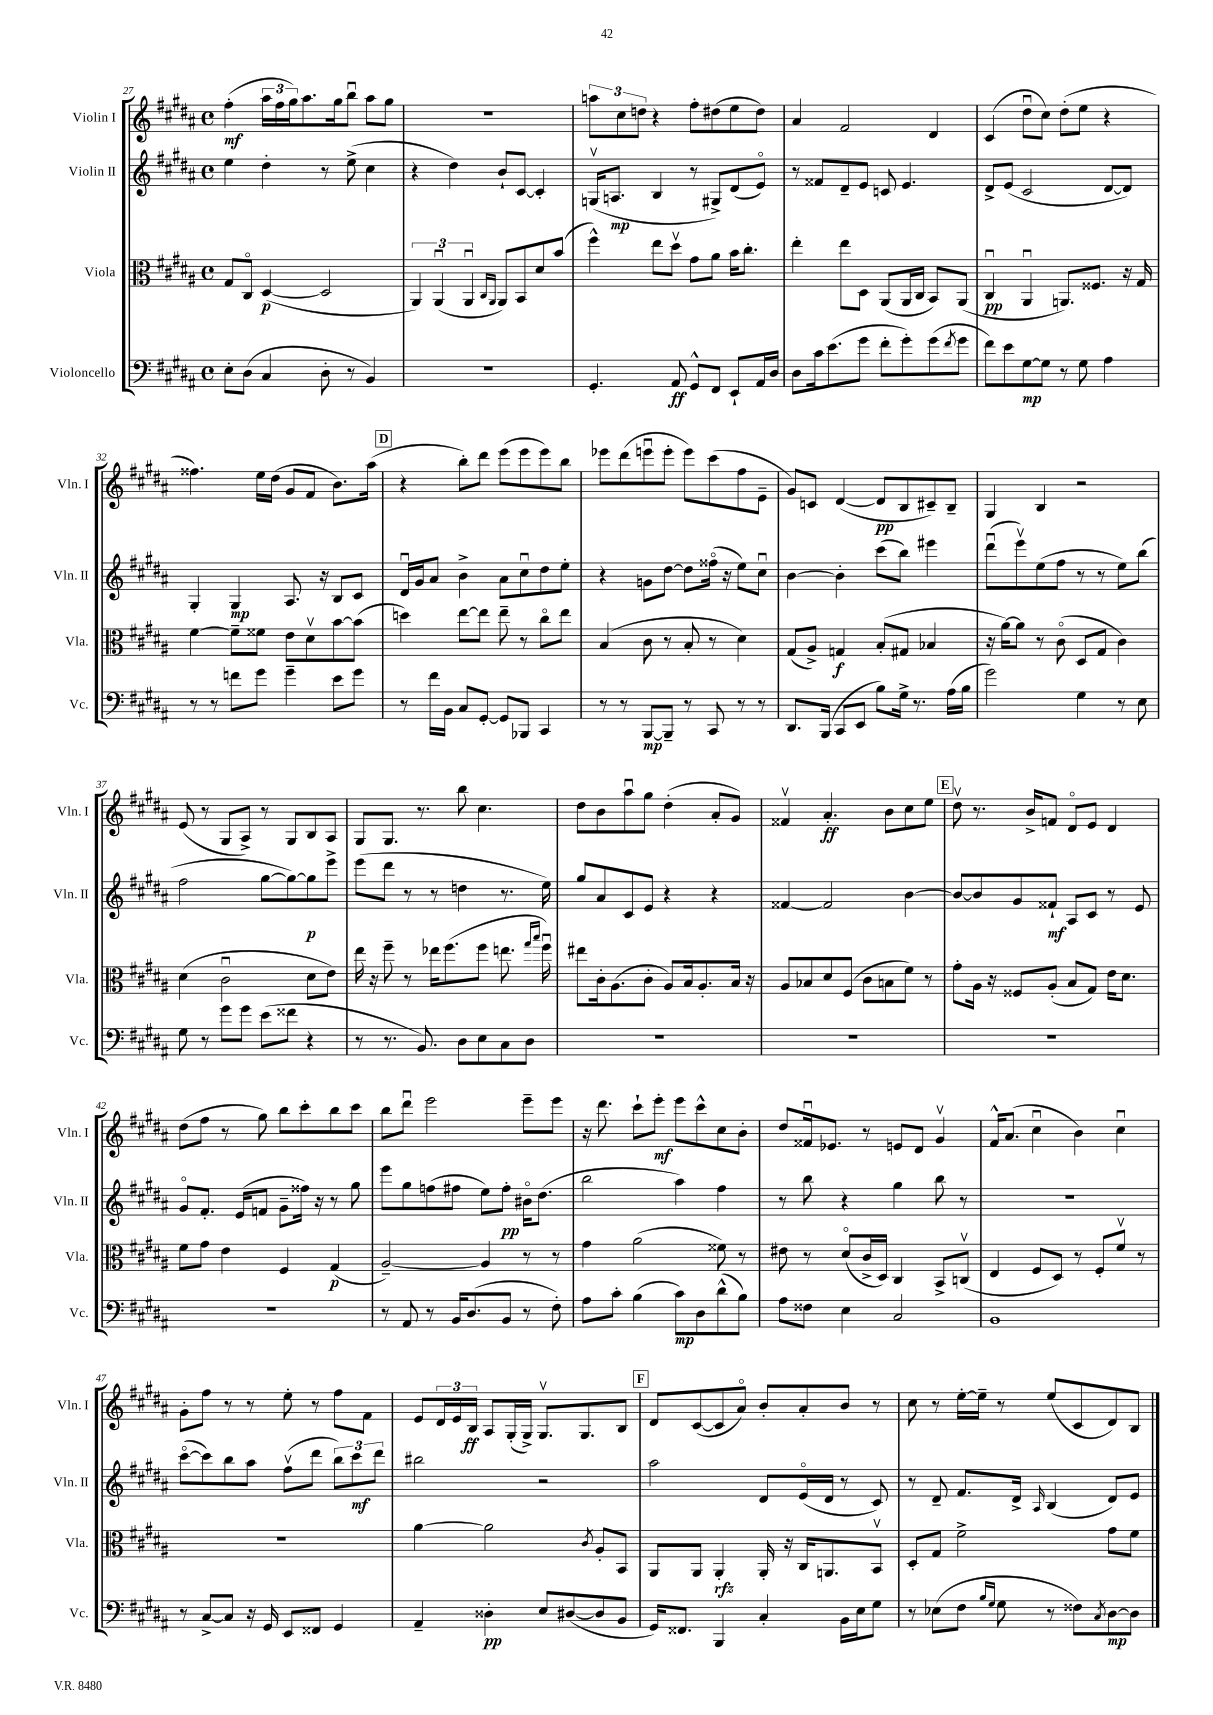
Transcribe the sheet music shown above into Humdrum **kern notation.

**kern	**kern	**kern	**kern
*staff4	*staff3	*staff2	*staff1
*clefF4	*clefC3	*clefG2	*clefG2
*k[f#c#g#d#a#]	*k[f#c#g#d#a#]	*k[f#c#g#d#a#]	*k[f#c#g#d#a#]
*M4/4	*M4/4	*M4/4	*M4/4
*met(c)	*met(c)	*met(c)	*met(c)
8E'	8G#	4ee	(4ff#'
(8D#	8C#o	.	.
4C#	([4D#	4dd#'	24aa#
.	.	.	24ff#
.	.	.	24gg#)
.	.	.	8.aa#
8D#'	2D#]	8r	.
.	.	.	16gg#
8r	.	(8ee^	8bbu
4BB)	.	4cc#	8aa#
.	.	.	8gg#
=	=	=	=
1r	6AA#)	4r	1r
.	(6AA#u	.	.
.	.	4dd#)	.
.	6AA#u	.	.
.	16qqC#	.	.
.	16qqAA#	.	.
.	8AA#)	8b`	.
.	8BB	[8c#	.
.	8d#	4c#']	.
.	(8b	.	.
=	=	=	=
4.GG#'	4ff#^^)	(16Gv	12aa
.	.	8.A	.
.	.	.	12cc#
.	.	.	12dd
.	8ee	4B	4r
8AA#	8dd#v	.	.
8GG#^^	8g#	8r	8ff#'
8FF#	8a#	8G#^)	(8dd#
8EE`	16b	(8d#	8ee
.	8.cc#'	.	.
16AA#	.	8eo)	8dd#)
16D#	.	.	.
=	=	=	=
8D#	4ee'	8r	4a#
16c#	.	8f##	.
(8.e	.	.	.
.	8ee	8d#~	2f#
8g#	8D#	8e	.
8f#'	(8AA#	8c	.
8g#')	16AA#	4.e	.
.	16C#	.	.
(8g#	8BB)	.	4d#
8qf#	.	.	.
8g#	(8AA#	.	.
=	=	=	=
8f#)	4C#u	8d#^	(4c#
8e	.	(8e	.
[8G#	4AA#u	2c#	8dd#u
8G#]	.	.	8cc#)
8r	8.AA)	.	(8dd#'
8G#	.	.	8ee
.	8.F##	.	.
4A#	.	[8d#	4r
.	16r	8d#])	.
.	16G#	.	.
=	=	=	=
8r	[4f#	4G#'	4.ff##)
8r	.	.	.
8f	8f#~]	4G#	.
8g#	8f##	.	16ee
.	.	.	(16dd#
4g#~	8e	8.A#	8g#
.	8d#v	.	8f#
.	.	16r	.
8e	[8b	8B	8.b)
8g#	(8b]	8c#	.
.	.	.	(16aa#
=	=	=	=
8r	4dd)	16d#u	4r
.	.	16g#	.
16f#	.	8a#	.
16BB	.	.	.
8C#	[8ee	4b^	8bb')
[8GG#'	8ee]	.	8ddd#
8GG#]	8ee~	8a#	(8eee
8BBB-	8r	8cc#u	8eee
4CC#	8cc#o	8dd#	8eee)
.	8ee	8ee'	8bb
=	=	=	=
8r	(4B	4r	8eee-
8r	.	.	(8ddd#
[8BBB	8c#	8g	8eeeu
8BBB~]	8r	[8dd#	8eee'
8r	8B'	8dd#]	8eee)
8CC#	8r	(16ff##o	(8ccc#
.	.	16r	.
8r	4d#)	8ee)	8ff#
8r	.	8cc#u	8e~
=	=	=	=
8.DD#	(8G#	[4b	8g#)
.	8A#^)	.	8c
(16BBB	.	.	.
8CC#	4G	4b']	([4d#
8EE	.	.	.
8B)	(8B'	(8ccc#	8d#]
16G#^	8G#	8bb)	8B
8.r	.	.	.
.	4B-	4eee#	8c#~)
(16A#	.	.	8B~
16B	.	.	.
=	=	=	=
2g#)	16r	(8ddd#u	4G#
.	[16a#)	.	.
.	8a#]	8eeev)	.
.	8r	(8ee	4B
.	(8c#o	8ff#	.
4G#	8D#	8r	2r
.	8G#	8r	.
8r	4c#)	8ee)	.
8E	.	(8bb	.
=	=	=	=
8G#	(4d#	2ff#	(8e
8r	.	.	8r
8g#	2c#u	.	8G#
8g#	.	.	8A#^)
(8e	.	[8gg#	8r
8f##	.	8gg#_)	8G#
4r	8d#	8gg#]	8B
.	8e)	8eee^	8A#
=	=	=	=
8r	16ee	(8eee	8G#
.	16r	.	.
8.r	8ff#~	8ddd#	8.G#
.	8r	8r	.
8.BB)	.	.	8.r
.	16ee-	8r	.
.	(8.ff#	.	.
8D#	.	4dd	8bb
8E	8ff#	.	4.cc#
8C#	8.ee	8.r	.
8D#	.	.	.
.	16qqgg#	.	.
.	16qqbb	.	.
.	16ff#u)	16ee)	.
=	=	=	=
1r	8ee#	8gg#	8dd#
.	16c#'	8a#	8b
.	(8.A#	.	.
.	.	8c#	8aa#u
.	8c#'	8e	8gg#
.	8A#)	4r	(4dd#'
.	16B	.	.
.	8.A#'	.	.
.	.	4r	8a#'
.	16B	.	8g#)
.	16r	.	.
=	=	=	=
1r	8A#	[4f##	4f##v
.	8B-	.	.
.	8d#	2f##]	4.a#'
.	(8F#	.	.
.	8c#	.	.
.	8B	.	8b
.	8f#)	[4b	8cc#
.	8r	.	8ee
=	=	=	=
1r	8g#'	8b_	8dd#v
.	16A#	8b]	8.r
.	16r	.	.
.	8F##	8g#	.
.	.	.	16b^
.	(8A#'	8f##`	8f
.	8B	8A#	8d#o
.	8G#)	8c#	8e
.	16e	8r	4d#
.	8.d#	.	.
.	.	8e	.
=	=	=	=
1r	8f#	8g#o	(8dd#
.	8g#	8.f#'	8ff#
.	4e	.	8r
.	.	(16e	.
.	.	8f	8gg#)
.	4F#	8g#~	8bb
.	.	16ff##)	8ccc#'
.	.	16r	.
.	(4G#	8r	8bb
.	.	8gg#	8ccc#
=	=	=	=
8r	[2A#~)	8eee	8bb
8AA#	.	8gg#	8ddd#u
8r	.	(8ff	2eee
16BB	.	8ff#	.
(8.D#	.	.	.
.	4A#]	8ee)	.
8BB	.	8ff#'	.
8r	8r	16b#o	8eee~
.	.	(8.dd#	.
8F#')	8r	.	8eee
=	=	=	=
8A#	4g#	2bb	16r
.	.	.	8.ddd#
8c#'	.	.	.
(4B	(2a#	.	8ccc#`
.	.	.	8eee'
8c#)	.	4aa#)	8eee
8D#	.	.	8ccc#^^
(8d#^^	8f##)	4ff#	8cc#
8B)	8r	.	8b'
=	=	=	=
8A#	8e#	8r	8dd#
8F##	8r	8bb	16f##u
.	.	.	8.e-
4E	(8d#o	4r	.
.	16c#^	.	8r
.	16D#)	.	.
2C#	4C#	4gg#	8e
.	.	.	8d#
.	8BB^	8bb	4g#v
.	(8Cv	8r	.
=	=	=	=
1BB	4E	1r	16f#^^
.	.	.	(8.a#
.	8F#	.	4cc#u
.	8D#)	.	.
.	8r	.	4b)
.	8F#'	.	.
.	8f#v	.	4cc#u
.	8r	.	.
=	=	=	=
8r	1r	([8ccc#o	8g#'
[8C#^	.	8ccc#])	8ff#
8C#]	.	8bb	8r
16r	.	8aa#	8r
16GG#	.	.	.
8EE	.	(8ff#v	8ee'
8FF##	.	8ddd#	8r
4GG#	.	12bb)	8ff#
.	.	12ccc#	.
.	.	.	8f#
.	.	12ddd#	.
=	=	=	=
4AA#~	[4a#	2bb#	8e
.	.	.	24d#
.	.	.	24e
.	.	.	24B
4D##'	2a#]	.	8A#
.	.	.	(16G#'
.	.	.	16G#^)
8E	.	2r	8.G#v
([8D#	.	.	.
.	.	.	8.G#
.	8qc#	.	.
8D#]	8A#'	.	.
8BB	8BB	.	8B
=	=	=	=
16GG#)	8AA#	2aa#	8d#
8.FF##	.	.	.
.	8AA#	.	([8c#
4BBB	4AA#'	.	8c#]
.	.	.	8a#o)
4C#'	16AA#'	8d#	8b'
.	16r	.	.
.	16C#	(16eo	8a#'
.	8.AA	16d#	.
16BB	.	8r	8b
16E	.	.	.
8G#	8BBv	8c#)	8r
=	=	=	=
8r	8D#'	8r	8cc#
(8E-	8G#	8d#~	8r
8F#	2f#^	8.f#	[16ee'
.	.	.	16ee~]
16qqB	.	.	.
16qqG#	.	.	.
8G#	.	.	8r
.	.	16d#^	.
.	.	16qqA#	.
8r	.	(4B	(8ee
8F##)	.	.	8c#
8qC#	.	.	.
[8D#	8g#	8d#)	8d#)
8D#]	8f#	8e	8B
==	==	==	==
*-	*-	*-	*-
